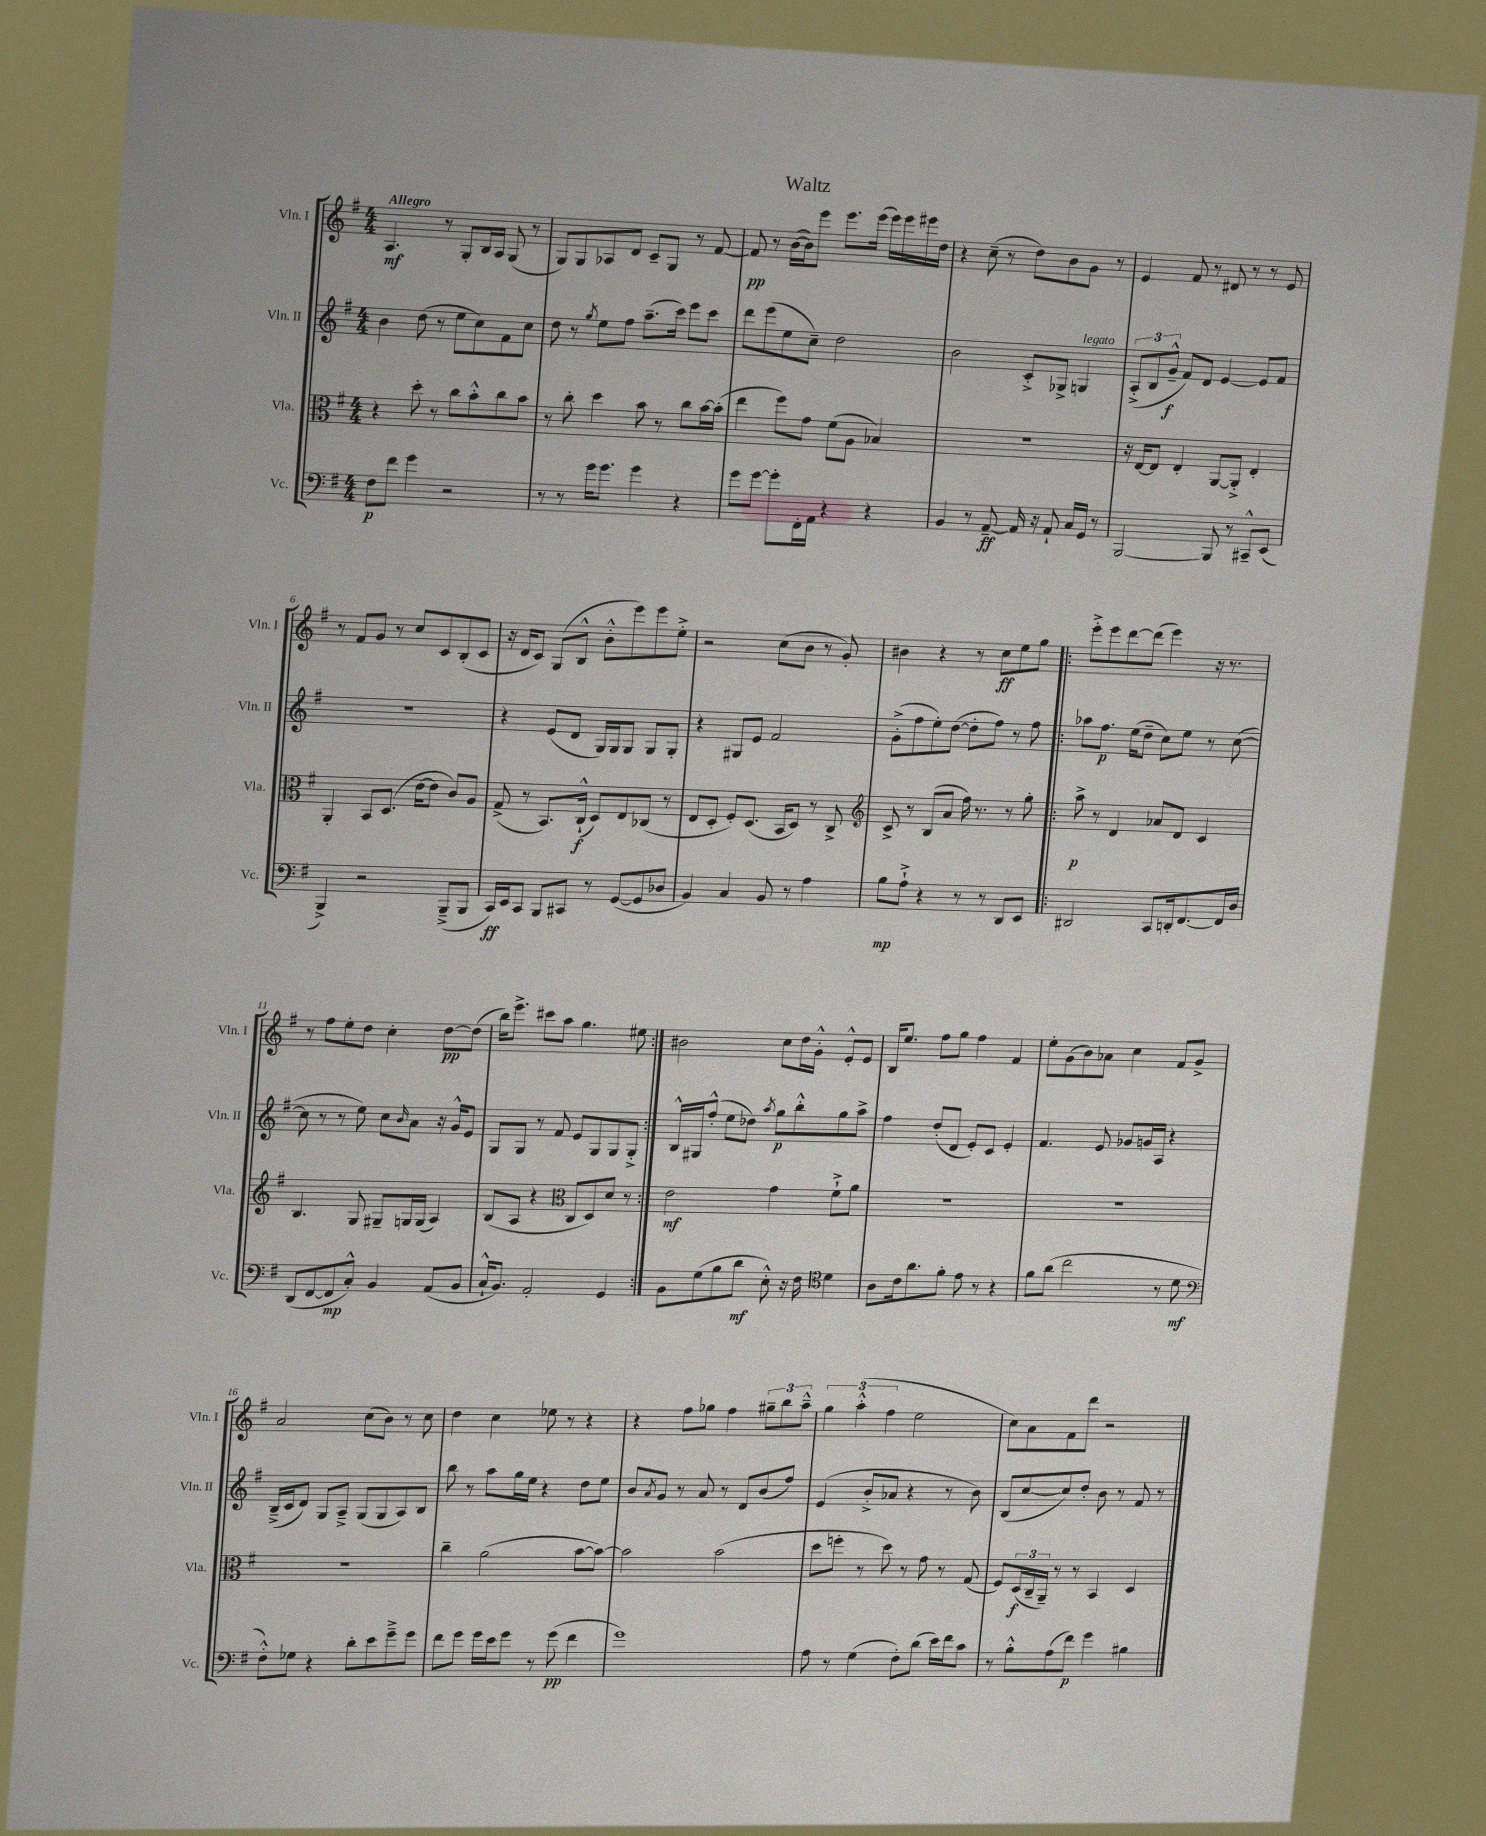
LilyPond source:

\header { title = "Waltz" }
<<
\new StaffGroup <<
\new Staff = "s0" \with { instrumentName = "Vln. I" shortInstrumentName = "Vln. I" } {
    \clef treble \key g \major \numericTimeSignature \time 4/4 \tempo "Allegro"
    a4.\mf r8 g8-. b16 a16 g8( r8 |
    g8) g8 aes8 d'8 c'8-- g8 r8 fis'8~ |
    fis'8\pp r8 b'16~( b'16) e'''8 e'''8. e'''16( e'''16) e'''16 eis'''16 d''16 |
    r4 c''8--( r8 d''8) b'8 g'8 r8 |
    e'4 fis'8 r8 dis'8 r8 r8 e'8 |
    r8 fis'8 g'8 r8 c''8 c'8 b8-.( c'8 |
    r16 d'16 c'8) g8( b8-^ b'8-.-^ e'''8) e'''8 e''8-.-> |
    r2 c''8( b'8 r8 g'8-.) |
    bis'4 r4 r8 c''8\ff e''8 g''8 |
    \repeat volta 2 { e'''8-.-> e'''8 d'''8~ d'''8( e'''4) r16 r8. |
    r8 fis''8 e''8-. d''8 c''4-. d''8~\pp d''8( |
    b''16) e'''8.-> cis'''8 a''8 g''4. eis''8 | }
    bis'2 c''8 d''16 g'16-.-^ e'8-.-^ e'8 |
    b16 e''8. fis''8 g''8 fis''4 fis'4 |
    e''8-. g'8( b'8) aes'8 c''4 fis'8 g'8-> |
    a'2 c''8( b'8) r8 c''8 |
    d''4 c''4 ees''8 r8 r4 |
    r4 fis''8 ges''8 fis''4 \tuplet 3/2 { gis''8-- b''8 a''8---^ } |
    \tuplet 3/2 { g''4 a''4-.-^( fis''4 } e''2 |
    c''8) a'8 fis'8 d'''8 r2 \bar "|." |
}
\new Staff = "s1" \with { instrumentName = "Vln. II" shortInstrumentName = "Vln. II" } {
    \clef treble \key g \major \numericTimeSignature \time 4/4
    b'4 d''8( r8 e''8 c''8) fis'8 c''8 |
    d''8 r8 \acciaccatura { g''8 } e''8 fis''8 a''8.--( c'''16) e'''8 c'''8 |
    d'''8 e'''8( e''8 c''8--) d''2 |
    b'2 c'8-.-> ges8-> g4^\markup { \italic "legato" } |
    \tuplet 3/2 { a8-.->( b8 g'8---^\f } fis'8) d'8 e'4~ e'8 fis'8 |
    R1 |
    r4 e'8( d'8 g16) g16 g8 g8 g8-. |
    r4 gis8 e'8 fis'2 |
    g'8-.->( fis''8 e''8-.) d''8~( d''8-. fis''8) r8 fis''8 |
    \repeat volta 2 { aes''8 fis''8.\p e''16( d''8-- c''8) e''8 r8 c''8~( |
    c''8 r8 r8 e''8) c''8 \grace { b'16 } a'8 r16 g'16-^ e'8 |
    g8 g8 r8 fis'8 e'8 g8 g8 g8-.-> | }
    b16-^ gis16 fis''8-.-^( e''8 des''8) \acciaccatura { a''8 } g''8\p b''8-.-^ g''8 a''8-> |
    fis''4 d''8-.( d'8 e'8-.) c'8 e'4-. |
    fis'4. e'8 ges'8 g'16 a16 r4 |
    b16--->( c'16 d'8) g8 a8---> g8( g8 a8) b8 |
    b''8 r8 a''8 g''16 e''16 r4 d''8 e''8 |
    b'8 \acciaccatura { a'8 } g'8 r8 a'8 r8 d'8 b'8( fis''8) |
    e'4( b'8-.-> aes'8 r4 r8 b'8) |
    b8( c''8~ c''8) d''8-. b'8 r8 fis'8 r8 \bar "|." |
}
\new Staff = "s2" \with { instrumentName = "Vla." shortInstrumentName = "Vla." } {
    \clef alto \key g \major \numericTimeSignature \time 4/4
    r4 d''8-. r8 c''8 b'8-.-^ c''8 b'8 |
    r8 c''8-. d''4 b'8 r8 c''8 b'16~ b'16-.( |
    e''4 fis''8) g'8 fis'8( a8 bes4) |
    r1 |
    r16 e16~ e8 e4-. a,8~ a,8-.-> e4-. |
    a,4-. b,8 d8.( e'16~ e'8 c'8) a8 |
    g8->( r8 b,8.) c16-!-^\f( d8) e8 ces8( r8 |
    e8 d8-. fis8-.) d8.( b,16 d8) r8 c8-> |
    \clef treble c'8-> r8 b8( a'8 fis''16) r8. r8 g''8-. |
    \repeat volta 2 { a''8->\p r8 d'4 aes'8 d'8 c'4 |
    b4. g8 gis8-- g16 g16( a4) |
    b8( a8 r4 \clef alto c8 d8) d'8 r8 | }
    e'2\mf g'4 fis'8-!-> a'8 |
    R1 |
    R1 |
    R1 |
    c''4-- a'2( b'8~ b'8~) |
    b'2 b'2( |
    d''8 f''8-. r8 d''8) r8 g'8 r8 g8( |
    fis8) \tuplet 3/2 { d16\f( c16-- a,16--) } r8 r8 b,4 d4 \bar "|." |
}
\new Staff = "s3" \with { instrumentName = "Vc." shortInstrumentName = "Vc." } {
    \clef bass \key g \major \numericTimeSignature \time 4/4
    fis8\p fis'8 g'4 r2 |
    r8 r8 g'16 g'8. g'4 r4 |
    g'8 g'8~ g'8-. fis,16-. a,16 r4 r4 |
    b,4 r8 a,8~--\ff a,16 r16 a,8-! c16 g,16 r8 |
    b,,2~ b,,8 r8 cis,8---^ e,8( |
    b,,4->) r2 b,,8--->( b,,8 |
    c,16\ff) e,16 c,8 b,,8 cis,8 r8 g,8~( g,8 des8 |
    b,4) c4 b,8 r8 a4 |
    b8\mp a8-!-> r4 r8 r8 d,8 e,8 |
    \repeat volta 2 { dis,2 c,8 d,16-. fis,8.~ fis,16 d16 |
    d,8( fis,8~ fis,8\mp c8-.-^) b,4 a,8( b,8 |
    c16-!-^ b,8.) a,2-. g,4 | }
    b,8 g8( b8 d'8\mf e8-.-^) r16 fis16 \clef tenor d'4 |
    a8 c'16 a'8. fis'8-. e'8 r8 r4 |
    fis'8 a'8( c''2 r8 d'8\mf |
    \clef bass fis8-.-^) ges8 r4 d'8-. e'8 g'8---> g'8 |
    fis'8 g'8 g'16 e'16 g'8 r8 g'8\pp( fis'4 |
    g'1) |
    a8 r8 g4( fis8-.) d'8( e'16) fis'16 c'8 |
    r8 b8-.-^ a8( fis'8\p) g'4 bis4 \bar "|." |
}
>>
>>
